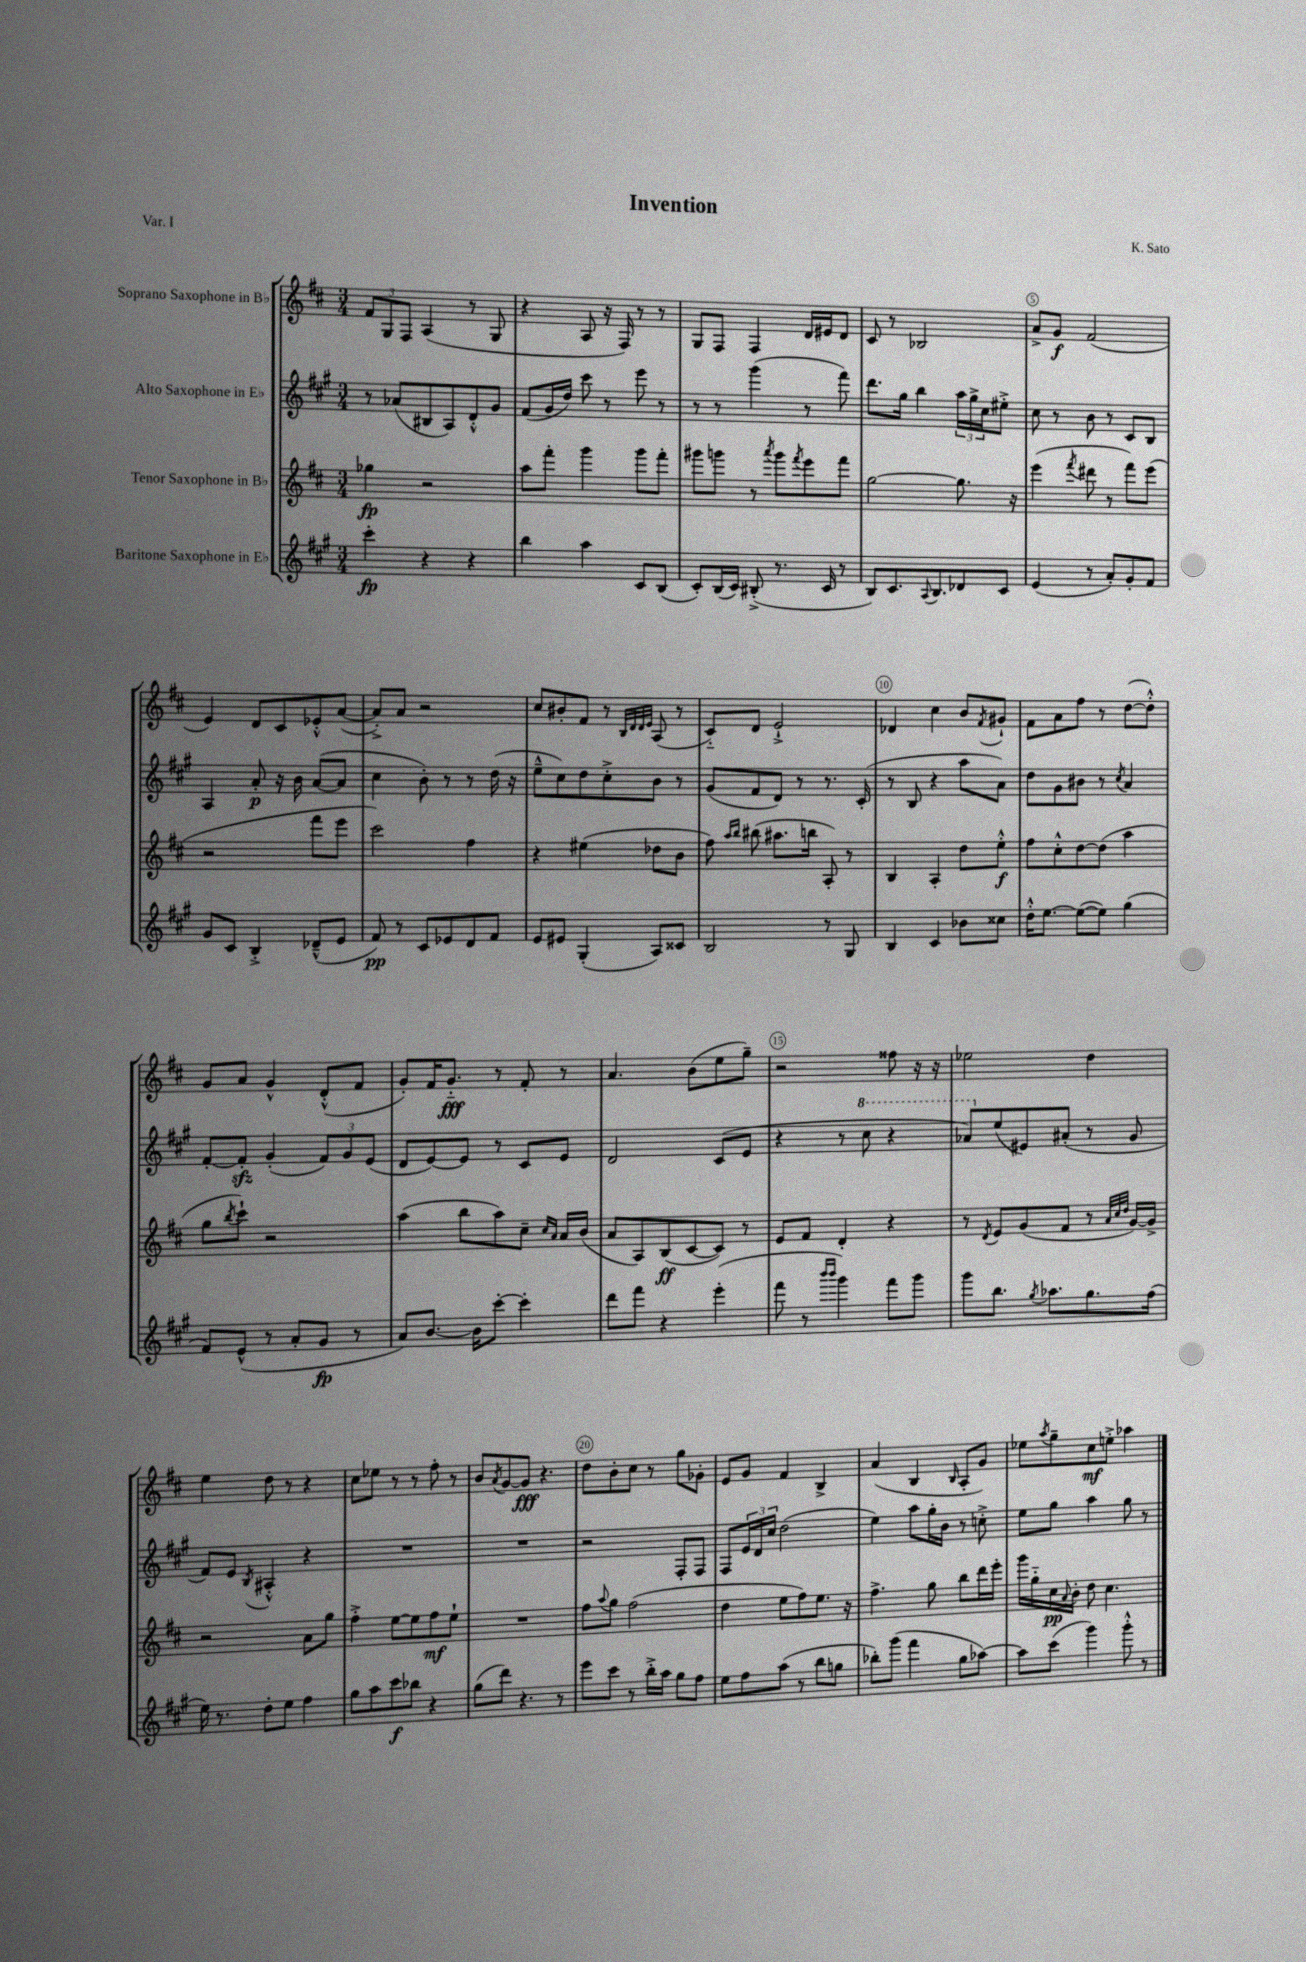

**kern	**dynam	**kern	**dynam	**kern	**dynam	**kern	**dynam
*part4	*part4	*part3	*part3	*part2	*part2	*part1	*part1
*staff4	*staff4	*staff3	*staff3	*staff2	*staff2	*staff1	*staff1
*I"Baritone Saxophone in E♭	*	*I"Tenor Saxophone in B♭	*	*I"Alto Saxophone in E♭	*	*I"Soprano Saxophone in B♭	*
*clefG2	*	*clefG2	*	*clefG2	*	*clefG2	*
*k[f#c#g#]	*	*k[f#c#]	*	*k[f#c#g#]	*	*k[f#c#]	*
*M3/4	*	*M3/4	*	*M3/4	*	*M3/4	*
=1	=1	=1	=1	=1	=1	=1	=1
4ccc#'\	fp	4gg-X\	fp	8r	.	12f#/L	.
.	.	.	.	.	.	12G/	.
.	.	.	.	(8a-X/L	.	.	.
.	.	.	.	.	.	12F#/J	.
4r	.	2r	.	8B#X/	.	(4A/	.
.	.	.	.	8A/)	.	.	.
4r	.	.	.	8d'^^/	.	8r	.
.	.	.	.	8g#/J	.	8G/	.
=2	=2	=2	=2	=2	=2	=2	=2
4bb\	.	8aa\L	.	(8f#/L	.	4r	.
.	.	8fff#'\J	.	16g#/L	.	.	.
.	.	.	.	16dd/JJ)	.	.	.
4aa\	.	4ggg\	.	8ccc#\	.	8A/	.
.	.	.	.	8r	.	16r	.
.	.	.	.	.	.	16F#/)	.
8c#/L	.	8ggg\L	.	8eee\	.	8r	.
(8B/J	.	8fff#'\J	.	8r	.	8r	.
=3	=3	=3	=3	=3	=3	=3	=3
8c#'/L)	.	8ggg#X\L	.	8r	.	8G/L	.
(16B/L	.	8gggn\J	.	8r	.	8F#/J	.
16c#/JJ)	.	.	.	.	.	.	.
(8B#X'^/	.	8r	.	(4ggg#\	.	4F#/	.
.	.	8qaaa/	.	.	.	.	.
8.r	.	8ggg\L	.	.	.	.	.
.	.	8qfff#/	.	.	.	.	.
.	.	8eee\	.	8r	.	16d/LL	.
16c#/	.	.	.	.	.	16e#X/J	.
8r	.	8fff#\J	.	8fff#\)	.	8d/J	.
=4	=4	=4	=4	=4	=4	=4	=4
8B/L)	.	[2gg\	.	8.ddd\L	.	8c#/	.
8.c#/	.	.	.	.	.	8r	.
.	.	.	.	16gg#\Jk	.	.	.
.	.	.	.	4bb\	.	2B-X/	.
8qqA/	.	.	.	.	.	.	.
8.B/	.	.	.	.	.	.	.
8d-X/	.	8.gg\]	.	24aa\LL	.	.	.
.	.	.	.	24gg#^\	.	.	.
.	.	.	.	24cc#\J	.	.	.
8c#/J	.	.	.	8ee#X'^\J	.	.	.
.	.	16r	.	.	.	.	.
=5	=5	=5	=5	=5	=5	=5	=5
(4e/	.	(4eee\	.	8cc#\	.	8a^/L	.
.	.	.	.	8r	.	8g/J	f
.	.	8qfff#/	.	.	.	.	.
8r	.	8ddd#X\	.	8b\	.	(2f#/	.
8a'/L)	.	8r	.	8r	.	.	.
8g#'/	.	8fff#\L)	.	8c#/L	.	.	.
8f#/J	.	(8eee\J	.	8B/J	.	.	.
!!LO:LB:g=z
=6	=6	=6	=6	=6	=6	=6	=6
8g#/L	.	2r	.	4A/	.	4e/)	.
8c#/J	.	.	.	.	.	.	.
4B'^/	.	.	.	8a'/	p	8d/L	.
.	.	.	.	16r	.	8c#/	.
.	.	.	.	16b\	.	.	.
(8d-X~^^/L	.	8fff#\L	.	([8a/L	.	8e-X'^^/	.
8e/J	.	8eee\J	.	8a/J]	.	([8a/J	.
=7	=7	=7	=7	=7	=7	=7	=7
8f#/)	pp	2ccc#\)	.	4cc#\	.	8a'^/L])	.
8r	.	.	.	.	.	8a/J	.
8c#/L	.	.	.	8b'\)	.	2r	.
8e-X/	.	.	.	8r	.	.	.
8d/	.	4ff#\	.	8r	.	.	.
8f#/J	.	.	.	(16dd\	.	.	.
.	.	.	.	16r	.	.	.
=8	=8	=8	=8	=8	=8	=8	=8
8e/L	.	4r	.	8ee~^^\L	.	8cc#/L	.
8e#X/J	.	.	.	8cc#\)	.	8b#X'/	.
(4G#'/	.	(4ee#X\	.	8dd\	.	8f#/J	.
.	.	.	.	8cc#'^\	.	8r	.
.	.	.	.	.	.	32qqB/LLL	.
.	.	.	.	.	.	32qqd/	.
.	.	.	.	.	.	32qqd/	.
.	.	.	.	.	.	32qqe/JJJ	.
8A/L)	.	8dd-X\L	.	8b\J	.	(8A/	.
8c##X/J	.	8b\J	.	8r	.	8r	.
=9	=9	=9	=9	=9	=9	=9	=9
2B/	.	8ff#\)	.	(8g#/L	.	8c#/L)	.
.	.	16qqaa/LL	.	.	.	.	.
.	.	16qqbb/JJ	.	.	.	.	.
.	.	(8bb#X\	.	8f#/	.	8d/J	.
.	.	8.aa#X\L	.	8d/J)	.	2e`^/	.
.	.	.	.	8r	.	.	.
.	.	16bbn\Jk	.	.	.	.	.
8r	.	8A'/)	.	8.r	.	.	.
8G#/	.	8r	.	.	.	.	.
.	.	.	.	(16c#'/	.	.	.
=10	=10	=10	=10	=10	=10	=10	=10
4B/	.	4B/	.	8r	.	4d-X/	.
.	.	.	.	8B/	.	.	.
4c#/	.	4A'/	.	4r	.	4cc#\	.
8b-X\L	.	8dd\L	.	8aa\L	.	8b/L	.
.	.	.	.	.	.	8qf#/	.
8cc##X\J	.	8ee'^^\J	f	8a\J)	.	8g#X`/J	.
=11	=11	=11	=11	=11	=11	=11	=11
16dd'^^\KL	.	8ff#\L	.	8dd\L	.	8f#\L	.
[8.ee\J	.	.	.	.	.	.	.
.	.	8cc#'^^\	.	8g#\	.	8a\	.
(8ee\L_	.	[8dd\	.	8b#X\J	.	8ff#\J	.
8ee\J])	.	(8dd\J]	.	8r	.	8r	.
.	.	.	.	8qcc#/	.	.	.
(4gg#\	.	4aa\	.	4a/	.	([8dd\L	.
.	.	.	.	.	.	8dd'^^\J])	.
!!LO:LB:g=z
=12	=12	=12	=12	=12	=12	=12	=12
8f#/L)	.	8gg\L	.	[8f#'/L	.	8g/L	.
.	.	8qbb/	.	.	.	.	.
(8e^^/J	.	8ccc#`\J)	.	8f#zz'/J]	.	8a/J	.
8r	.	2r	.	(4g#'/	.	4g^^/	.
8a'/L	.	.	.	.	.	.	.
8g#/J	fp	.	.	12f#/L)	.	(8d'^^/L	.
.	.	.	.	12g#/	.	.	.
8r	.	.	.	.	.	8f#/J	.
.	.	.	.	(12e/J	.	.	.
=13	=13	=13	=13	=13	=13	=13	=13
8a/L)	.	(4aa\	.	8d/L	.	8g'/L)	.
[8.b/J	.	.	.	[8e/)	.	16f#/K	.
.	.	.	.	.	.	8.g/J	fff
.	.	8bb\L	.	8e/J]	.	.	.
16b\KL]	.	.	.	.	.	.	.
[8ccc#'\J	.	8aa\)	.	8r	.	8r	.
4ccc#'\]	.	8cc#~\J	.	8c#/L	.	8f#'/	.
.	.	16qqcc#/LL	.	.	.	.	.
.	.	16qqa/JJ	.	.	.	.	.
.	.	16a/LL	.	8e/J	.	8r	.
.	.	(16b/JJ	.	.	.	.	.
=14	=14	=14	=14	=14	=14	=14	=14
8ddd\L	.	8a/L	.	2d/	.	4.a/	.
8fff#\J	.	8A/)	.	.	.	.	.
4r	.	(8B/	ff	.	.	.	.
.	.	[8c#/	.	.	.	(8b\L	.
(4eee'\	.	8c#/J])	.	(8c#/L	.	8ee\	.
.	.	8r	.	8e/J	.	8gg~\J)	.
=15	=15	=15	=15	=15	=15	=15	=15
8fff#\	.	8e/L	.	4r	.	2r	.
8r	.	8f#/J	.	.	.	.	.
16qqbbb/LL	.	.	.	.	.	.	.
16qqbbb/JJ	.	.	.	.	.	.	.
4ggg#\)	.	4d'/	.	8r	.	.	.
*	*	*	*	*8va	*	*	*
.	.	.	.	8ccc#\	.	.	.
8fff#\L	.	4r	.	4r	.	8ff##X\	.
8ggg#\J	.	.	.	.	.	16r	.
.	.	.	.	.	.	16r	.
=16	=16	=16	=16	=16	=16	=16	=16
8ggg#\L	.	8r	.	8aa-X/L)	.	2ee-X\	.
.	.	8qd/	.	.	.	.	.
*	*	*	*	*X8va	*	*	*
8.bb\J	.	8e/L	.	(8ee/	.	.	.
.	.	(8g/	.	8e#X/)	.	.	.
8qgg#/	.	.	.	.	.	.	.
8.aa-X\L	.	.	.	.	.	.	.
.	.	8f#/J	.	(8a#X'/J	.	.	.
8.gg#\	.	8r	.	8r	.	4dd\	.
.	.	32qqa/LLL	.	.	.	.	.
.	.	32qqcc#/	.	.	.	.	.
.	.	32qqdd/JJJ	.	.	.	.	.
.	.	[16g/LL)	.	8g#/	.	.	.
(16ff#\Jk	.	16g^/JJ]	.	.	.	.	.
!!LO:LB:g=z
=17	=17	=17	=17	=17	=17	=17	=17
16ee\)	.	2r	.	8f#/L)	.	4ee\	.
8.r	.	.	.	.	.	.	.
.	.	.	.	8e/J	.	.	.
.	.	.	.	8qB/	.	.	.
8dd'\L	.	.	.	4A#X'^^/	.	8dd\	.
8ee\J	.	.	.	.	.	8r	.
4ff#\	.	8a\L	.	4r	.	4r	.
.	.	8gg\J	.	.	.	.	.
=18	=18	=18	=18	=18	=18	=18	=18
8gg#\L	.	4ff#'^\	.	2.r	.	8cc#\L	.
8aa\	.	.	.	.	.	8ee-X\J	.
8ccc#\	f	[8ee\L	.	.	.	8r	.
8bb-X\J	.	8ee\]	.	.	.	8r	.
4r	.	8ff#\	mf	.	.	8ff#'\	.
.	.	8ee`\J	.	.	.	8r	.
=19	=19	=19	=19	=19	=19	=19	=19
(8gg#\L	.	2.r	.	2.r	.	8b/L	.
.	.	.	.	.	.	8qa/	.
8ddd\J)	.	.	.	.	.	[8g/	.
4.r	.	.	.	.	.	8g/J]	fff
.	.	.	.	.	.	4.r	.
8r	.	.	.	.	.	.	.
=20	=20	=20	=20	=20	=20	=20	=20
8eee\L	.	8ff#\L	.	2r	.	8dd\L	.
.	.	8qqaa/	.	.	.	.	.
8ccc#\J	.	8gg\J	.	.	.	8b'\	.
8r	.	(2ff#\	.	.	.	8cc#\J	.
16bb'^\LL	.	.	.	.	.	8r	.
16aa\JJ	.	.	.	.	.	.	.
8gg#\L	.	.	.	8F#'/L	.	8gg\L	.
8ff#\J	.	.	.	8F#/J	.	8g-X'\J	.
=21	=21	=21	=21	=21	=21	=21	=21
8ee\L	.	4dd\	.	8F#/L	.	8e/L	.
8ff#\	.	.	.	24e/L	.	8g/J	.
.	.	.	.	24d/	.	.	.
.	.	.	.	24cc#/JJ	.	.	.
(8aa\J	.	8ee\L	.	(2dd\	.	4f#/	.
8r	.	8ff#\)	.	.	.	.	.
8bb\L	.	8.ee\J	.	.	.	4B^/	.
8ggn\J	.	.	.	.	.	.	.
.	.	16r	.	.	.	.	.
=22	=22	=22	=22	=22	=22	=22	=22
8bb-X'\L)	.	4.ff#^\	.	4ee\)	.	(4a/	.
(8ggg#\J	.	.	.	.	.	.	.
4fff#\	.	.	.	8aa\L	.	4B/	.
.	.	8gg\	.	16gg#'\L	.	.	.
.	.	.	.	16b\JJ	.	.	.
.	.	.	.	.	.	16qqB/	.
8gg#\L	.	8bb\L	.	8r	.	8A'/L	.
[8aa-X\J)	.	16ddd\L	.	8ccn'^\	.	8g/J)	.
.	.	16eee'\JJ	.	.	.	.	.
=23	=23	=23	=23	=23	=23	=23	=23
8aa-\L]	.	16ggg\LL	.	8ee\L	.	8ee-X\L	.
.	.	16gg\	.	.	.	.	.
.	.	.	.	.	.	8qaa/	.
(8ccc#\J	.	16cc#\	pp	8gg#\J	.	8gg~\	.
.	.	8qqa/	.	.	.	.	.
.	.	16b'\JJ	.	.	.	.	.
4ggg#\)	.	8dd\	.	4aa\	.	8cc#\	mf
.	.	4.cc#\	.	.	.	8een'^\J	.
8ggg#'^^\	.	.	.	8gg#\	.	4aa-X\	.
8r	.	.	.	8r	.	.	.
==	==	==	==	==	==	==	==
*-	*-	*-	*-	*-	*-	*-	*-
